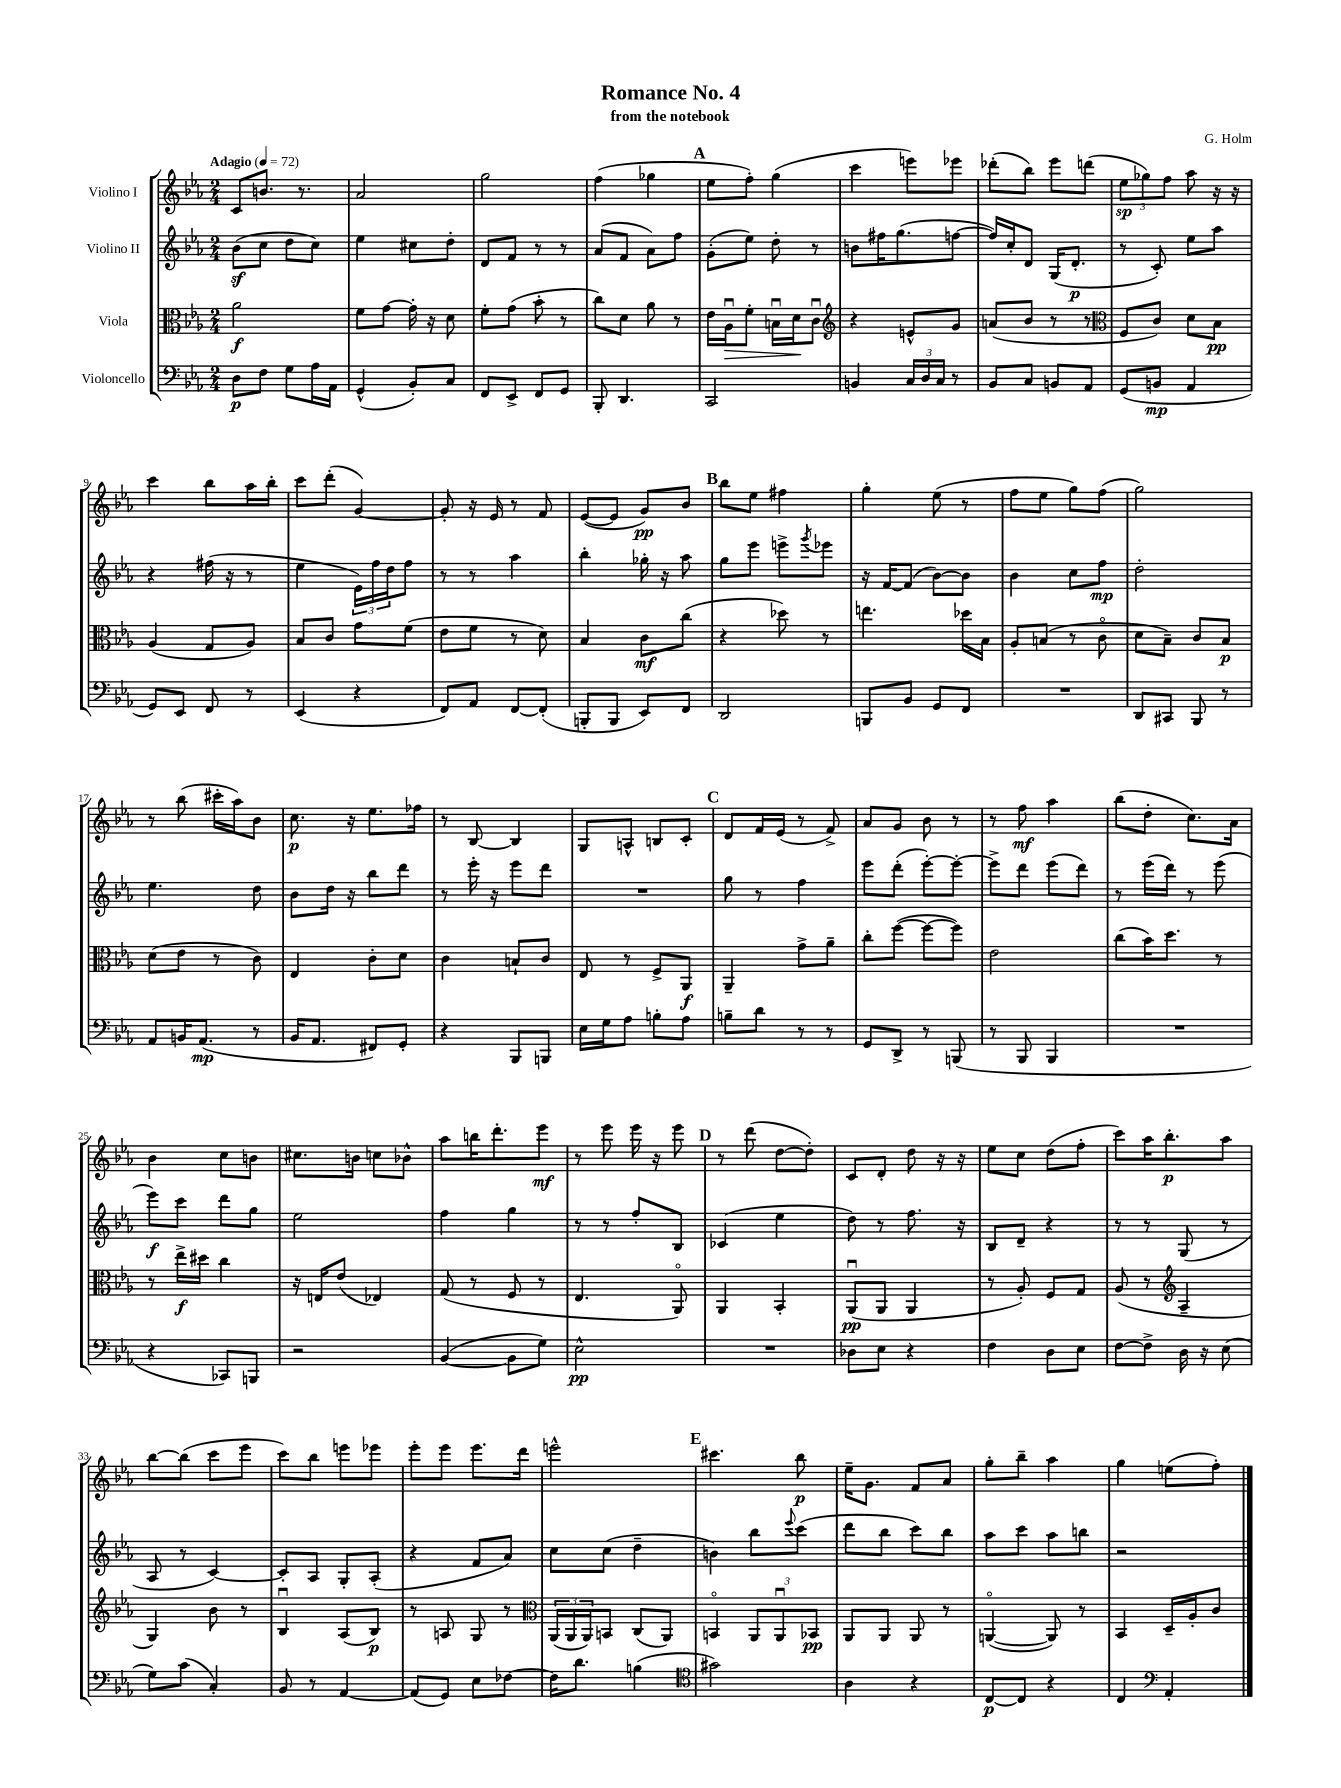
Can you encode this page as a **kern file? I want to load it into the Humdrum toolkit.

**kern	**dynam	**kern	**dynam	**kern	**dynam	**kern	**dynam
*part4	*part4	*part3	*part3	*part2	*part2	*part1	*part1
*staff4	*staff4	*staff3	*staff3	*staff2	*staff2	*staff1	*staff1
*I"Violoncello	*	*I"Viola	*	*I"Violino II	*	*I"Violino I	*
*clefF4	*	*clefC3	*	*clefG2	*	*clefG2	*
*k[b-e-a-]	*	*k[b-e-a-]	*	*k[b-e-a-]	*	*k[b-e-a-]	*
*M2/4	*	*M2/4	*	*M2/4	*	*M2/4	*
*MM72	*	*MM72	*	*MM72	*	*MM72	*
=1	=1	=1	=1	=1	=1	=1	=1
!	!	!	!	!	!	!LO:TX:a:B:t=Adagio	!
8D\L	p	2a-\	f	(8b-z\L	.	8c/L	.
8F\J	.	.	.	8cc\J	.	8.bn/J	.
8G\L	.	.	.	8dd\L	.	.	.
.	.	.	.	.	.	8.r	.
16A-\L	.	.	.	8cc\J)	.	.	.
16AA-\JJ	.	.	.	.	.	.	.
=2	=2	=2	=2	=2	=2	=2	=2
(4GG^^/	.	8f\L	.	4ee-\	.	2a-/	.
.	.	[8g\J	.	.	.	.	.
8BB-'/L)	.	16g'\]	.	8cc#X\L	.	.	.
.	.	16r	.	.	.	.	.
8C/J	.	8d\	.	8dd'\J	.	.	.
=3	=3	=3	=3	=3	=3	=3	=3
8FF/L	.	8f'\L	.	8d/L	.	2gg\	.
8EE-^/J	.	(8g\J	.	8f/J	.	.	.
8FF/L	.	8b-'\	.	8r	.	.	.
8GG/J	.	8r	.	8r	.	.	.
=4	=4	=4	=4	=4	=4	=4	=4
8BBB-'/	.	8cc\L)	.	(8a-/L	.	(4ff\	.
4.DD/	.	8d\J	.	8f/J	.	.	.
.	.	8a-\	.	8a-\L)	.	4gg-X\	.
.	.	8r	.	8ff\J	.	.	.
!!LO:REH:place=s1:t=A
=5	=5	=5	=5	=5	=5	=5	=5
2CC/	.	16e-\LL	.	(8g'\L	.	8ee-\L	.
!	!	!	!LO:HP:b	!	!	!	!
.	.	16A-u\J	>	.	.	.	.
.	.	8f'\J	.	8ee-\J)	.	8ff'\J)	.
.	.	16Bnu\LL	.	8dd'\	.	(4gg\	.
.	.	16d\J	.	.	.	.	.
.	.	8cu\J	]	8r	.	.	.
=6	=6	=6	=6	=6	=6	=6	=6
*	*	*clefG2	*	*	*	*	*
4BBn/	.	4r	.	8bn\L	.	4ccc\	.
.	.	.	.	16ff#X\K	.	.	.
.	.	.	.	(8.gg\	.	.	.
24C/LL	.	8en^^/L	.	.	.	8eeen\L)	.
24D/	.	.	.	.	.	.	.
24C/JJ	.	.	.	.	.	.	.
8r	.	8g/J	.	[8ffn\J	.	8eee-X\J	.
=7	=7	=7	=7	=7	=7	=7	=7
8BB-/L	.	(8an/L	.	16ff/LL])	.	(8ddd-X'\L	.
.	.	.	.	16cc'/J	.	.	.
8C/J	.	8b-/J	.	8d/J	.	8bb-\J)	.
8BBn/L	.	8r	.	(16G/KL	.	8eee-\L	.
.	.	.	.	8.d'/J	p	.	.
8AA-/J	.	8r	.	.	.	(8dddn\J	.
=8	=8	=8	=8	=8	=8	=8	=8
*	*	*clefC3	*	*	*	*	*
(8GG/L	.	8F/L	.	8r	.	12ee-\L	sp
.	.	.	.	.	.	12gg-X\)	.
8BBn/J	mp	8c/J)	.	8c'/)	.	.	.
.	.	.	.	.	.	12ff\J	.
4AA-/	.	8d\L	.	8ee-\L	.	8aa-\	.
.	.	8B-\J	pp	8aa-\J	.	16r	.
.	.	.	.	.	.	16r	.
!!LO:LB:g=z
=9	=9	=9	=9	=9	=9	=9	=9
8GG/L)	.	(4A-/	.	4r	.	4ccc\	.
8EE-/J	.	.	.	.	.	.	.
8FF/	.	8G/L	.	(16ff#X\	.	8bb-\L	.
.	.	.	.	16r	.	.	.
8r	.	8A-/J)	.	8r	.	16aa-\L	.
.	.	.	.	.	.	16bb-'\JJ	.
=10	=10	=10	=10	=10	=10	=10	=10
(4EE-/	.	8B-/L	.	4ee-\	.	8ccc\L	.
.	.	8c/J	.	.	.	(8ddd'\J	.
4r	.	8g\L	.	24e-\LL)	.	[4g/)	.
.	.	.	.	24ff\	.	.	.
.	.	.	.	24dd\J	.	.	.
.	.	(8f\J	.	8ff\J	.	.	.
=11	=11	=11	=11	=11	=11	=11	=11
8FF/L)	.	8e-\L	.	8r	.	8g'/]	.
8AA-/J	.	8f\J	.	8r	.	16r	.
.	.	.	.	.	.	16e-/	.
[8FF/L	.	8r	.	4aa-\	.	8r	.
(8FF'/J]	.	8d\)	.	.	.	8f/	.
=12	=12	=12	=12	=12	=12	=12	=12
8BBBn'/L	.	4B-/	.	4bb-'\	.	([8e-/L	.
8BBB/J	.	.	.	.	.	8e-/J]	.
8EE-/L)	.	8c\L	mf	16gg-X'\	.	8g/L)	pp
.	.	.	.	16r	.	.	.
8FF/J	.	(8cc\J	.	8aa-\	.	8b-/J	.
!!LO:REH:place=s1:t=B
=13	=13	=13	=13	=13	=13	=13	=13
2DD/	.	4r	.	8gg\L	.	8bb-\L	.
.	.	.	.	8eee-\J	.	8ee-\J	.
.	.	8dd-X\)	.	8eeen^\L	.	4ff#X\	.
.	.	.	.	8qggg/	.	.	.
.	.	8r	.	8eee-X\J	.	.	.
=14	=14	=14	=14	=14	=14	=14	=14
8BBBn/L	.	4.een\	.	16r	.	4gg'\	.
.	.	.	.	[16f/KL	.	.	.
8BB-/J	.	.	.	(8f/J]	.	.	.
8GG/L	.	.	.	[8b-\L)	.	(8ee-\	.
8FF/J	.	16dd-X\LL	.	8b-\J]	.	8r	.
.	.	16B-\JJ	.	.	.	.	.
=15	=15	=15	=15	=15	=15	=15	=15
2r	.	8A-'/L	.	4b-\	.	8ff\L	.
.	.	(8Bn/J	.	.	.	8ee-\J	.
.	.	8r	.	8cc\L	.	8gg\L)	.
.	.	8c\	.	8ff\J	mp	(8ff\J	.
=16	=16	=16	=16	=16	=16	=16	=16
8DD/L	.	8d\L	.	2dd'\	.	2gg\)	.
8CC#X/J	.	8B-~\J)	.	.	.	.	.
8BBB-/	.	8c/L	.	.	.	.	.
8r	.	8B-/J	p	.	.	.	.
!!LO:LB:g=z
=17	=17	=17	=17	=17	=17	=17	=17
8AA-/L	.	(8d\L	.	4.ee-\	.	8r	.
16BBn/K	.	8e-\J	.	.	.	(8bb-\	.
(8.AA-/J	mp	.	.	.	.	.	.
.	.	8r	.	.	.	16ccc#X'\LL	.
.	.	.	.	.	.	16aa-\J)	.
8r	.	8c\)	.	8dd\	.	8b-\J	.
=18	=18	=18	=18	=18	=18	=18	=18
16BB-/KL	.	4E-/	.	8b-\L	.	8.cc\	p
8.AA-/J	.	.	.	.	.	.	.
.	.	.	.	16dd\Jk	.	.	.
.	.	.	.	16r	.	16r	.
8FF#X/L)	.	8c'\L	.	8bb-\L	.	8.ee-\L	.
8GG'/J	.	8d\J	.	8ddd\J	.	.	.
.	.	.	.	.	.	16ff-X\Jk	.
=19	=19	=19	=19	=19	=19	=19	=19
4r	.	4c\	.	8r	.	8r	.
.	.	.	.	16eee-'\	.	[8B-/	.
.	.	.	.	16r	.	.	.
8BBB-/L	.	8Bn`/L	.	8eee-\L	.	4B-/]	.
8BBBn/J	.	8c/J	.	8ddd\J	.	.	.
=20	=20	=20	=20	=20	=20	=20	=20
16E-\LL	.	8E-/	.	2r	.	8G/L	.
16G\J	.	.	.	.	.	.	.
8A-\J	.	8r	.	.	.	8An^^/J	.
8Bn'\L	.	8F^/L	.	.	.	8Bn/L	.
8A-\J	.	8AA-/J	f	.	.	8c'/J	.
!!LO:REH:place=s1:t=C
=21	=21	=21	=21	=21	=21	=21	=21
8Bn~\L	.	4AA-~/	.	8gg\	.	8d/L	.
8d\J	.	.	.	8r	.	16f/L	.
.	.	.	.	.	.	(16e-/JJ	.
8r	.	8g^\L	.	4ff\	.	8r	.
8r	.	8a-~\J	.	.	.	8f^/)	.
=22	=22	=22	=22	=22	=22	=22	=22
8GG/L	.	8cc'\L	.	8eee-\L	.	8a-/L	.
8DD^/J	.	([8ff\J	.	(8ddd'\J	.	8g/J	.
8r	.	8ff\L_	.	[8eee-'\L)	.	8b-\	.
(8BBBn/	.	8ff\J])	.	8eee-'\J_	.	8r	.
=23	=23	=23	=23	=23	=23	=23	=23
8r	.	2e-\	.	8eee-^\L]	.	8r	.
8BBB-/	.	.	.	8ddd\J	.	8ff\	mf
4BBB-/	.	.	.	(8eee-\L	.	4aa-\	.
.	.	.	.	8ddd\J)	.	.	.
=24	=24	=24	=24	=24	=24	=24	=24
2r	.	(8cc\L	.	8r	.	(8bb-\L	.
.	.	16b-\K)	.	(16eee-\LL	.	8dd'\J	.
.	.	8.dd\J	.	16ddd\JJ)	.	.	.
.	.	.	.	8r	.	8.cc\L)	.
.	.	8r	.	(8eee-\	.	.	.
.	.	.	.	.	.	16a-\Jk	.
!!LO:LB:g=z
=25	=25	=25	=25	=25	=25	=25	=25
4r	.	8r	.	8eee-\L)	f	4b-\	.
.	.	16ee-^\LL	f	8ccc\J	.	.	.
.	.	16dd#X\JJ	.	.	.	.	.
8CC-X/L)	.	4cc\	.	8ddd\L	.	8cc\L	.
8BBBn/J	.	.	.	8gg\J	.	8bn\J	.
=26	=26	=26	=26	=26	=26	=26	=26
2r	.	16r	.	2ee-\	.	8.cc#X\L	.
.	.	16En/KL	.	.	.	.	.
.	.	(8e-/J	.	.	.	.	.
.	.	.	.	.	.	16bn\Jk	.
.	.	4E-X/)	.	.	.	8ccn\L	.
.	.	.	.	.	.	8b-X^^\J	.
=27	=27	=27	=27	=27	=27	=27	=27
([4BB-/	.	(8G/	.	4ff\	.	8aa-\L	.
.	.	8r	.	.	.	16bbn\K	.
.	.	.	.	.	.	8.ddd'\	.
8BB-\L]	.	8F/	.	4gg\	.	.	.
8G\J)	.	8r	.	.	.	8eee-\J	mf
=28	=28	=28	=28	=28	=28	=28	=28
2E-^^\	pp	4.E-/	.	8r	.	8r	.
.	.	.	.	8r	.	8eee-\	.
.	.	.	.	8ff'/L	.	16eee-\	.
.	.	.	.	.	.	16r	.
.	.	8AA-/)	.	8B-/J	.	8eee-\	.
!!LO:REH:place=s1:t=D
=29	=29	=29	=29	=29	=29	=29	=29
2r	.	4AA-/	.	(4c-X/	.	8r	.
.	.	.	.	.	.	(8ddd\	.
.	.	4BB-'/	.	4ee-\	.	[8dd\L	.
.	.	.	.	.	.	8dd'\J])	.
=30	=30	=30	=30	=30	=30	=30	=30
8D-X\L	.	(8AA-u/L	pp	8dd\)	.	8c/L	.
8E-\J	.	8AA-/J	.	8r	.	8d'/J	.
4r	.	4AA-/	.	8.ff\	.	8dd\	.
.	.	.	.	.	.	16r	.
.	.	.	.	16r	.	16r	.
=31	=31	=31	=31	=31	=31	=31	=31
4F\	.	8r	.	8B-/L	.	8ee-\L	.
.	.	8A-'/)	.	8d~/J	.	8cc\J	.
8D\L	.	8F/L	.	4r	.	(8dd\L	.
8E-\J	.	8G/J	.	.	.	8ff'\J	.
=32	=32	=32	=32	=32	=32	=32	=32
[8F\L	.	(8A-/	.	8r	.	8ccc\L)	.
8F^\J]	.	8r	.	8r	.	16aa-\K	.
.	.	.	.	.	.	8.bb-'\	p
*	*	*clefG2	*	*	*	*	*
16D\	.	4A-~/	.	(8G/	.	.	.
16r	.	.	.	.	.	.	.
(8E-\	.	.	.	8r	.	8aa-\J	.
!!LO:LB:g=z
=33	=33	=33	=33	=33	=33	=33	=33
8G\L)	.	4G/)	.	8A-/	.	[8bb-\L	.
(8c\J	.	.	.	8r	.	(8bb-\J]	.
4C'/)	.	8b-\	.	[4c/)	.	8ccc\L	.
.	.	8r	.	.	.	8eee-\J	.
=34	=34	=34	=34	=34	=34	=34	=34
8BB-/	.	4B-u/	.	8c'/L]	.	8ccc\L)	.
8r	.	.	.	8A-/J	.	8bb-\J	.
[4AA-/	.	(8A-/L	.	8G'/L	.	8eeen\L	.
.	.	8B-/J)	p	(8A-'/J	.	8eee-X\J	.
=35	=35	=35	=35	=35	=35	=35	=35
(8AA-/L]	.	8r	.	4r	.	8eee-'\L	.
8GG/J)	.	8An/	.	.	.	8eee-\J	.
8E-\L	.	8G/	.	8f/L	.	8.eee-\L	.
[8F-X\J	.	8r	.	8a-/J)	.	.	.
.	.	.	.	.	.	16ddd\Jk	.
=36	=36	=36	=36	=36	=36	=36	=36
*	*	*clefC3	*	*	*	*	*
16F-\KL]	.	(24AA-/LL	.	8cc\L	.	2eeen^^\	.
.	.	24AA-/	.	.	.	.	.
8.d\J	.	.	.	.	.	.	.
.	.	24AA-/J)	.	.	.	.	.
.	.	8BBn/J	.	(8cc\J	.	.	.
(4Bn\	.	(8C/L	.	4dd~\	.	.	.
.	.	8AA-/J)	.	.	.	.	.
!!LO:REH:place=s1:t=E
=37	=37	=37	=37	=37	=37	=37	=37
*clefC4	*	*	*	*	*	*	*
2g#X\)	.	4BBn/	.	4bn\)	.	4.ccc#X\	.
.	.	12AA-/L	.	8bb-\L	.	.	.
.	.	12AA-u/	.	.	.	.	.
.	.	.	.	8qqeee-/	.	.	.
.	.	.	.	(8ccc\J	.	8bb-\	p
.	.	12BB-X/J	pp	.	.	.	.
=38	=38	=38	=38	=38	=38	=38	=38
4A-\	.	8AA-/L	.	8ddd\L	.	16ee-~\KL	.
.	.	.	.	.	.	8.g\J	.
.	.	8AA-/J	.	8bb-\J	.	.	.
4r	.	8AA-/	.	8ccc\L)	.	8f/L	.
.	.	8r	.	8bb-\J	.	8a-/J	.
=39	=39	=39	=39	=39	=39	=39	=39
[8C/L	p	([4AAn/	.	8aa-\L	.	8gg'\L	.
8C/J]	.	.	.	8ccc\J	.	8bb-~\J	.
4r	.	8AA/])	.	8aa-\L	.	4aa-\	.
.	.	8r	.	8bbn\J	.	.	.
=40	=40	=40	=40	=40	=40	=40	=40
4C/	.	4BB-/	.	2r	.	4gg\	.
*clefF4	*	*	*	*	*	*	*
4AA-'/	.	16D~/LL	.	.	.	(8een\L	.
.	.	16A-'/J	.	.	.	.	.
.	.	8c/J	.	.	.	8ff'\J)	.
==	==	==	==	==	==	==	==
*-	*-	*-	*-	*-	*-	*-	*-
